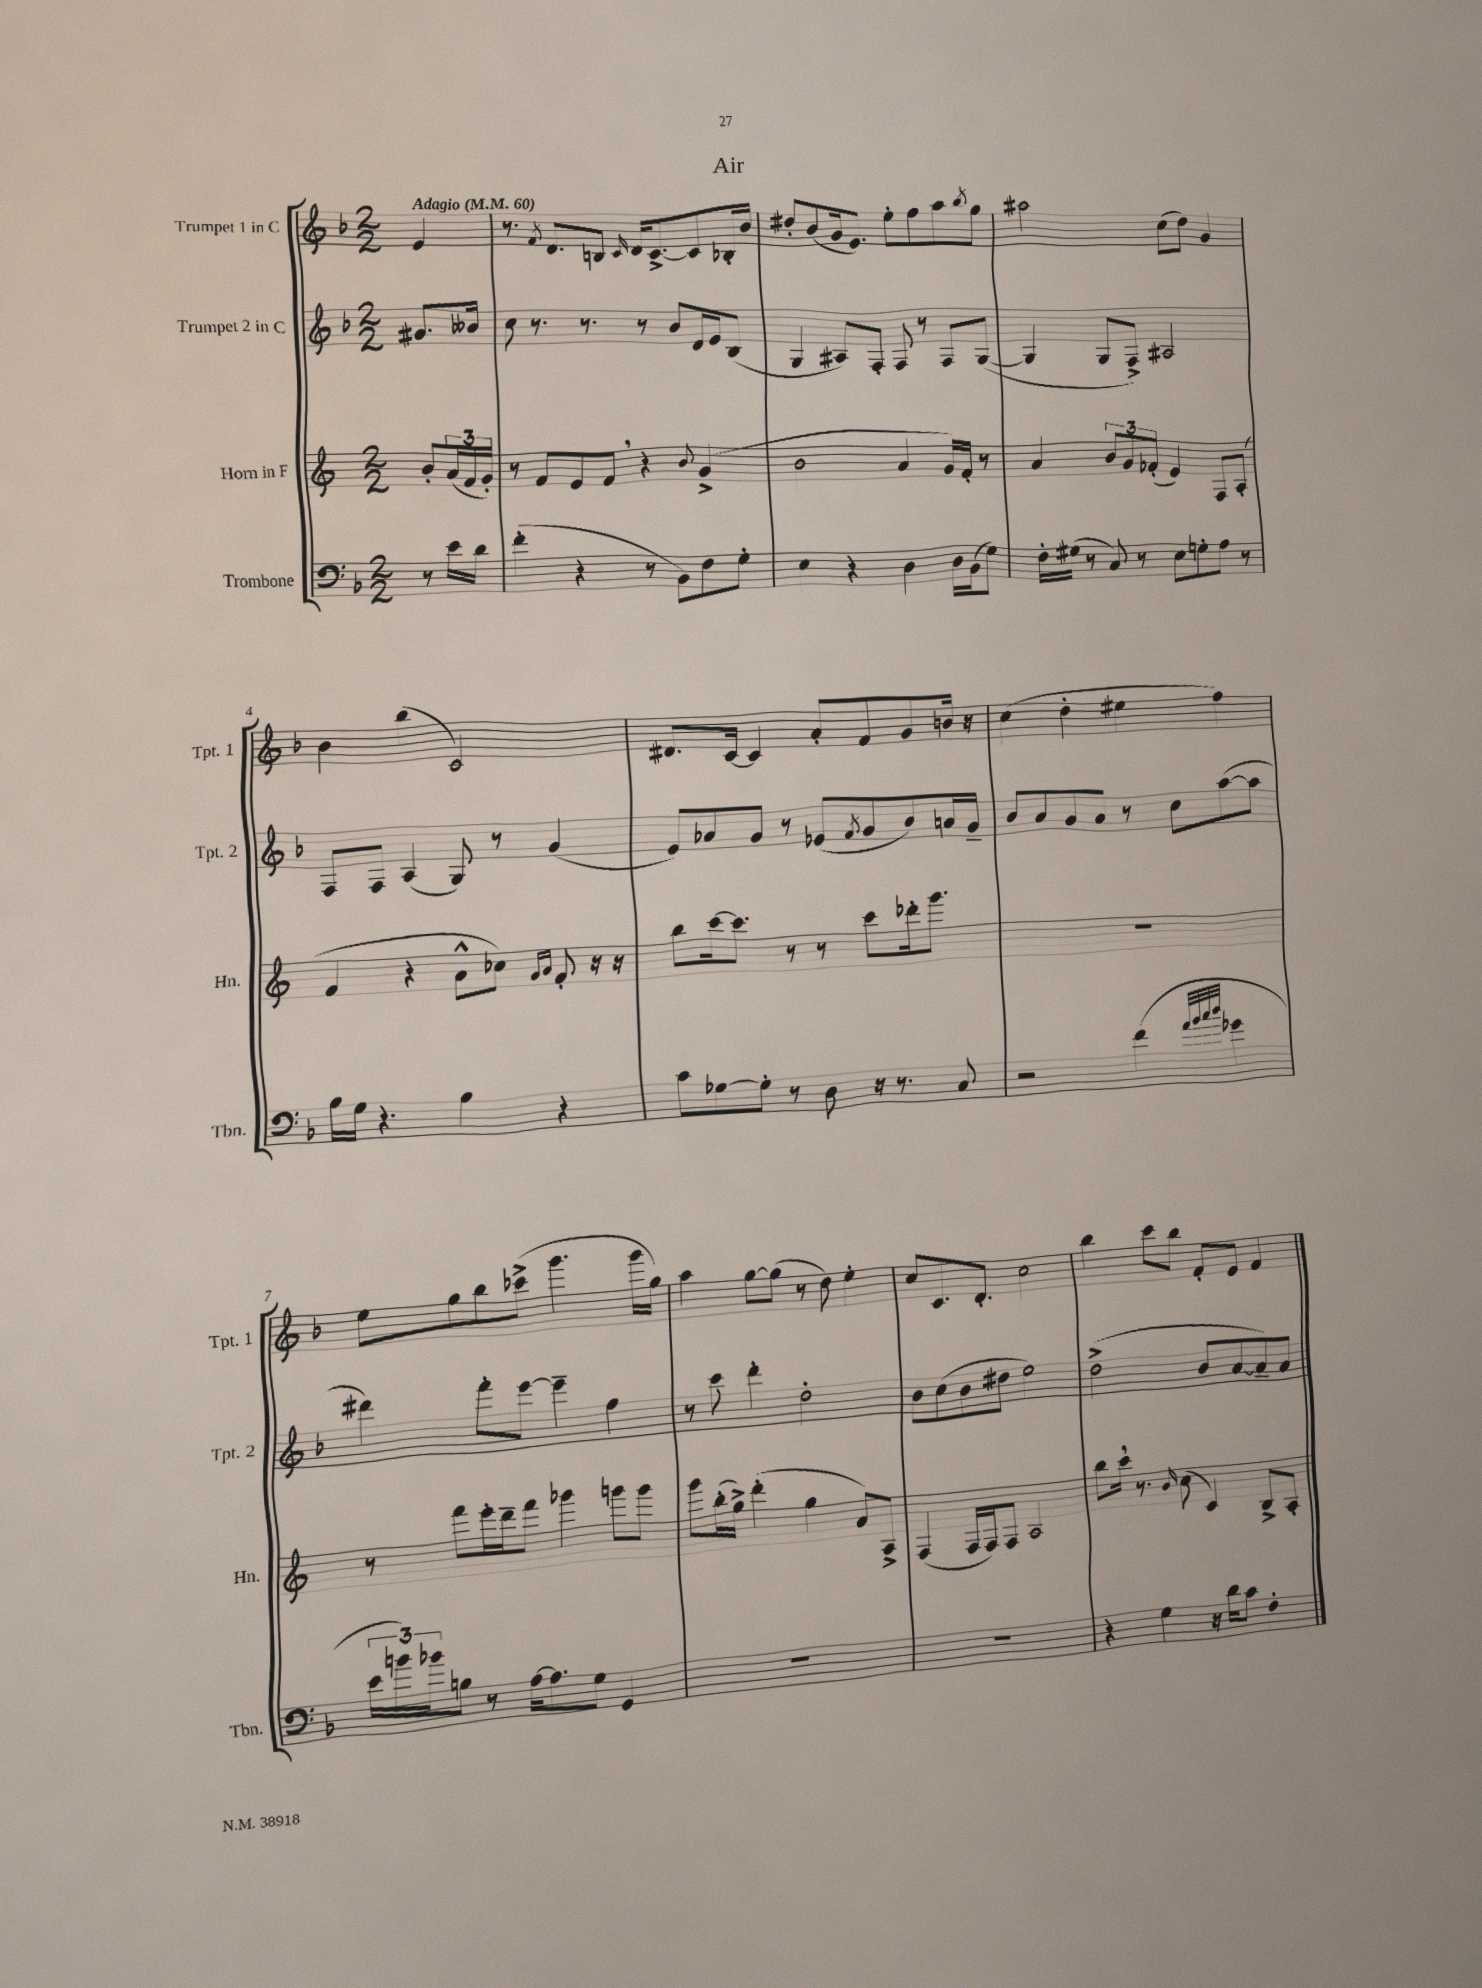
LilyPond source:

\header { title = "Air" }
<<
\new StaffGroup <<
\new Staff = "s0" \with { instrumentName = "Trumpet 1 in C" shortInstrumentName = "Tpt. 1" } {
    \clef treble \key f \major \numericTimeSignature \time 2/2 \partial 4 \tempo "Adagio" 4 = 60
    e'4 |
    r8. \acciaccatura { f'8 } d'8. b8 \grace { c'16 } d'16 c'8.~-> c'8 bes16-. bes'16 |
    dis''8-. bes'8( g'16 e'8.) e''8-. f''8 a''8 \acciaccatura { bes''8 } g''8 |
    ais''2 c''8( d''8) g'4 |
    bes'4 bes''4( c'2) |
    dis'8. c'16~ c'4 a'8-. f'8 g'8 b'16 r16 |
    c''4( d''4-. eis''4 f''4) |
    e''8 g''8 bes''8 ces'''8->( g'''4. g'''16 g''16) |
    a''4 g''8~ g''8( r8 d''8) e''4-. |
    c''8 c'8. d'8.-. c''2 |
    bes''4 c'''8 bes''8 f'8-. e'8 f'4 \bar "|." |
}
\new Staff = "s1" \with { instrumentName = "Trumpet 2 in C" shortInstrumentName = "Tpt. 2" } {
    \clef treble \key f \major \numericTimeSignature \time 2/2 \partial 4
    gis'8. beses'16 |
    c''8 r8. r8. r8 bes'8 d'16 e'16 bes8( |
    g4 ais8) f8-. f8 r8 f8 g8~( |
    g4 g8 f8->) ais2 |
    f8 f8 a4( g8) r8 g'4( |
    e'8) aes'8 g'8 r8 ees'8( \acciaccatura { f'8 } g'8 bes'8) a'16 g'16-- |
    bes'8 a'8 g'8 a'8 r8 c''8 a''8~( a''8 |
    dis'''4) f'''8-. e'''8~ e'''4-- f''4 |
    r8 c'''8 d'''4-. d''2-. |
    bes'8 c''8( bes'8 dis''8 e''2) |
    d''2->( bes'8 a'8~ a'8--) a'8 \bar "|." |
}
\new Staff = "s2" \with { instrumentName = "Horn in F" shortInstrumentName = "Hn." } {
    \clef treble \key c \major \numericTimeSignature \time 2/2 \partial 4
    b'8-. \tuplet 3/2 { a'16( f'16 g'16-.) } |
    r8 f'8 e'8 f'8 \breathe r4 \appoggiatura { b'8 } g'4->( |
    b'2 a'4 g'16) f'16-. r8 |
    a'4 \tuplet 3/2 { b'8 g'8 fes'8-.( } e'4) f8 a8-.( |
    f'4 r4 a'8-^ ces''8) \grace { g'16 a'16 } f'8-. r16 r16 |
    b''8 c'''16~ c'''8. r8 r8 c'''8 des'''16-. g'''8. |
    R1 |
    r8 f'''8 e'''16-. d'''16-- f'''8 ges'''4 g'''8 g'''8 |
    g'''8 b''16-.( g''16->) d'''4-.( g''4 a'8) a8-> |
    f4( f16 f16) f8 a2 |
    b''8 c'''16 \breathe r8. \grace { b'16 } c''8( c'4) b8-> a8-. \bar "|." |
}
\new Staff = "s3" \with { instrumentName = "Trombone" shortInstrumentName = "Tbn." } {
    \clef bass \key f \major \numericTimeSignature \time 2/2 \partial 4
    r8 e'16 d'16 |
    f'4-.( r4 r8 bes,8) f8 g8-. |
    e4 r4 d4 d16 bes,16( g8) |
    f16-. gis16( r8 c8) r8 e8 g8-. a8 r8 |
    bes16 g16 r4. bes4 r4 |
    c'8 ges8~ ges8-. r8 d8 r16 r8. c8 |
    r2 f'4( \grace { a'32 bes'32 c''32 d''32 } ges'4 |
    \tuplet 3/2 { e'16 b'16) bes'16 } b8 r8 a16~ a8. g8 g,4 |
    R1 |
    R1 |
    r4 g4 r16 d'16 c'8 f4-. \bar "|." |
}
>>
>>
